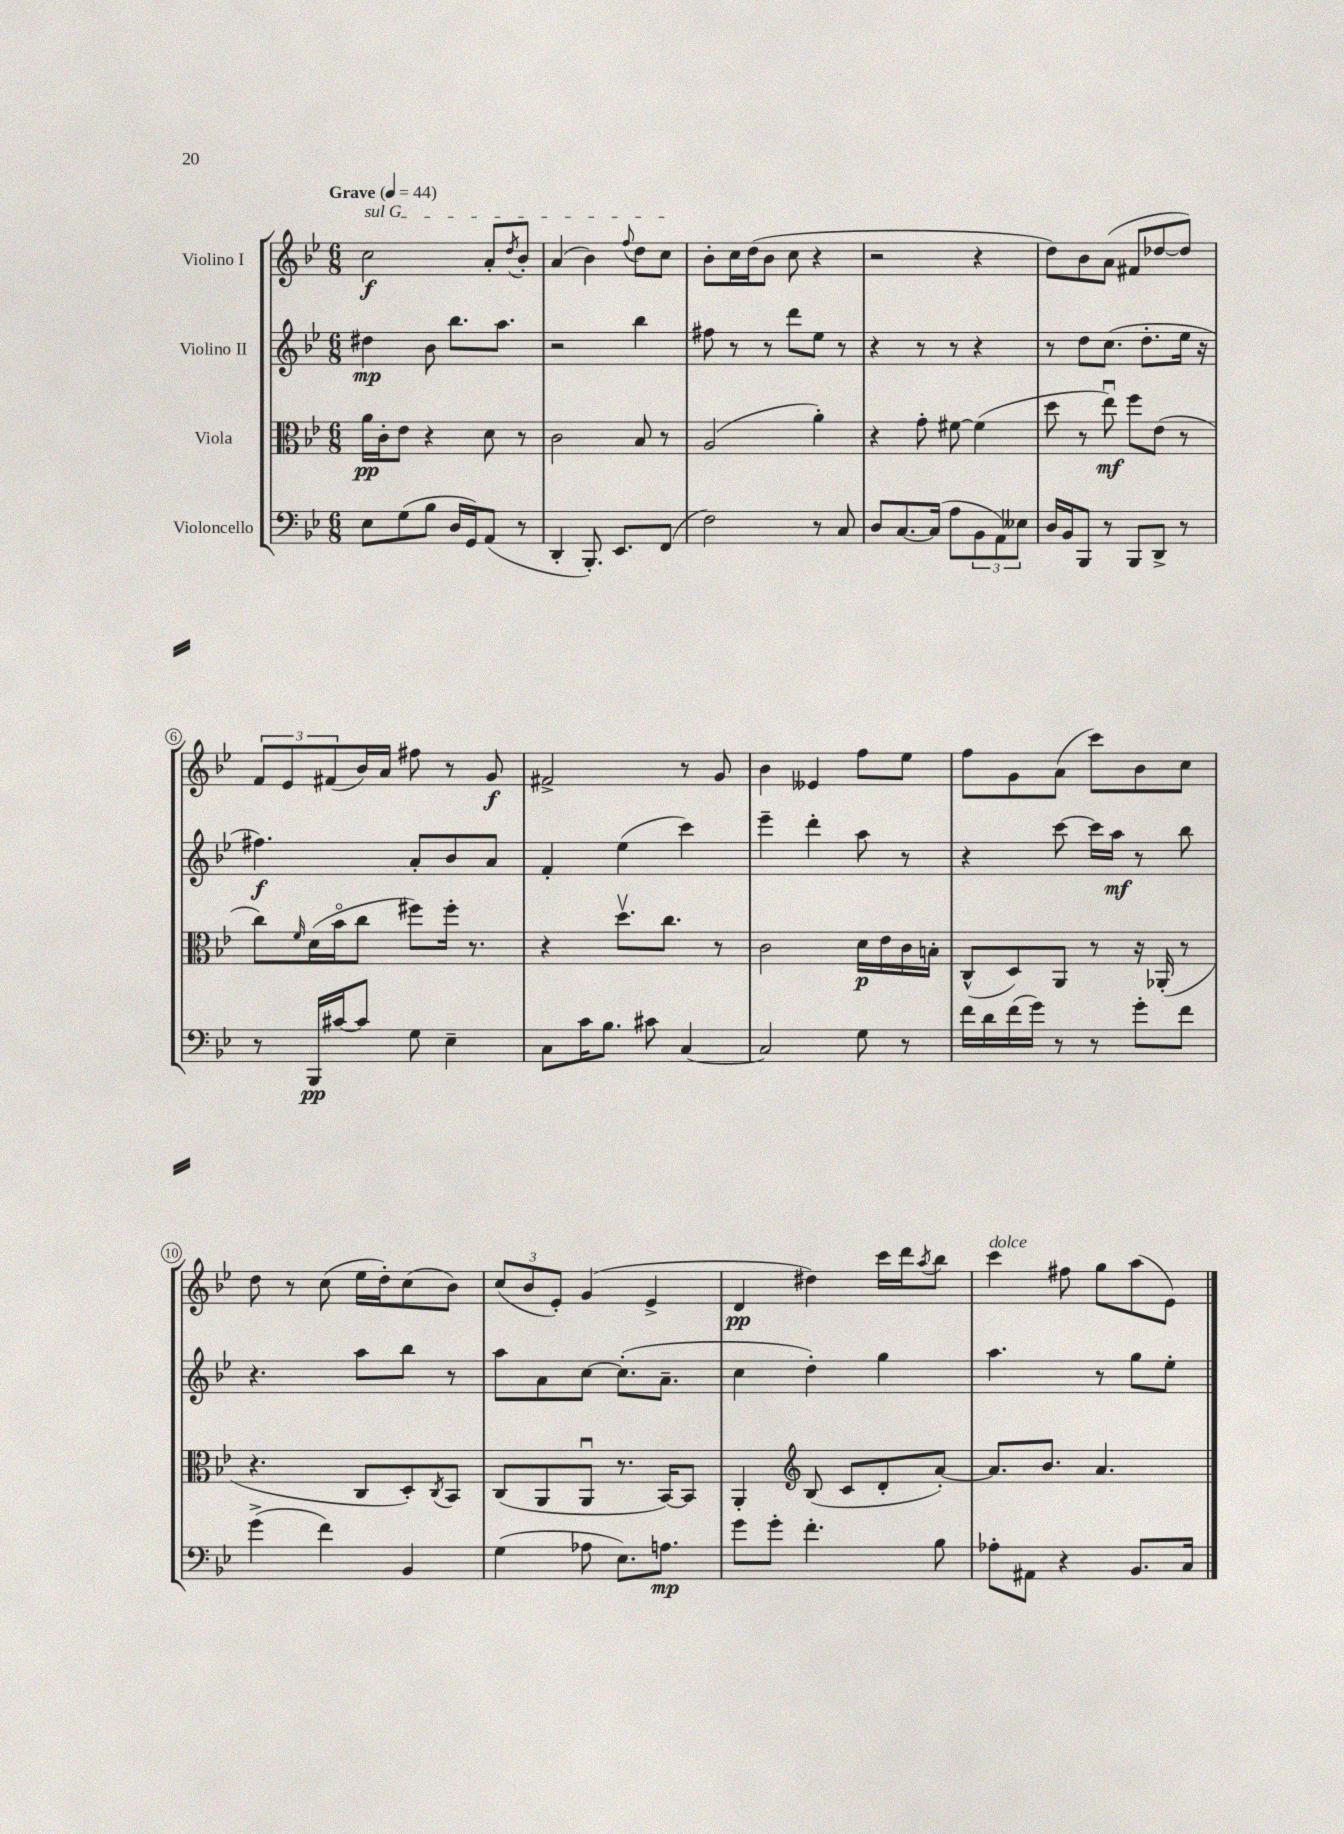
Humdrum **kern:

**kern	**dynam	**kern	**dynam	**kern	**dynam	**kern	**dynam
*part4	*part4	*part3	*part3	*part2	*part2	*part1	*part1
*staff4	*staff4	*staff3	*staff3	*staff2	*staff2	*staff1	*staff1
*I"Violoncello	*	*I"Viola	*	*I"Violino II	*	*I"Violino I	*
*clefF4	*	*clefC3	*	*clefG2	*	*clefG2	*
*k[b-e-]	*	*k[b-e-]	*	*k[b-e-]	*	*k[b-e-]	*
*M6/8	*	*M6/8	*	*M6/8	*	*M6/8	*
*MM44	*	*MM44	*	*MM44	*	*MM44	*
=1	=1	=1	=1	=1	=1	=1	=1
!	!	!	!	!	!	!LO:TX:a:B:t=Grave	!
!	!	!	!	!	!	!LO:TX:a:i:t=sul G	!
8E-\L	.	16a\LL	pp	4dd#X\	mp	2cc\	f
.	.	16c'\J	.	.	.	.	.
(8G\	.	8e-\J	.	.	.	.	.
8B-\J	.	4r	.	8b-\	.	.	.
16D/LL	.	.	.	8.bb-\L	.	.	.
16GG/J)	.	.	.	.	.	.	.
(8AA/J	.	8d\	.	.	.	8a'/L	.
.	.	.	.	8.aa\J	.	.	.
.	.	.	.	.	.	8qdd/	.
8r	.	8r	.	.	.	8b-'/J	.
=2	=2	=2	=2	=2	=2	=2	=2
4DD'/	.	2c\	.	2r	.	(4a/	.
8.BBB-'/)	.	.	.	.	.	4b-\)	.
8.EE-/L	.	.	.	.	.	.	.
.	.	.	.	.	.	8qqff/	.
.	.	8B-/	.	4bb-\	.	8dd\L	.
(8FF/J	.	8r	.	.	.	8cc\J	.
=3	=3	=3	=3	=3	=3	=3	=3
2F\)	.	(2A/	.	8ff#X\	.	8b-'\L	.
.	.	.	.	8r	.	16cc\L	.
.	.	.	.	.	.	(16dd\J	.
.	.	.	.	8r	.	8b-\J	.
.	.	.	.	8ddd\L	.	8cc\	.
8r	.	4a'\)	.	8ee-\J	.	4r	.
8C/	.	.	.	8r	.	.	.
=4	=4	=4	=4	=4	=4	=4	=4
8D/L	.	4r	.	4r	.	2r	.
[8.C/	.	.	.	.	.	.	.
.	.	8g'\	.	8r	.	.	.
(16C/Jk]	.	.	.	.	.	.	.
8A\L	.	[8f#X\	.	8r	.	.	.
12BB-\	.	(4f#\]	.	4r	.	4r	.
12AA\)	.	.	.	.	.	.	.
12E--X\J	.	.	.	.	.	.	.
=5	=5	=5	=5	=5	=5	=5	=5
16D/LL	.	8dd\	.	8r	.	8dd\L)	.
16BB-/J	.	.	.	.	.	.	.
8BBB-/J	.	8r	.	8dd\L	.	8b-\	.
8r	.	8ee-u\)	mf	(8.cc\J	.	(8a\J	.
8BBB-/L	.	8ff\L	.	.	.	8f#X/L	.
.	.	.	.	8.dd'\L	.	.	.
8DD^/J	.	(8e-\J	.	.	.	[8dd-X/	.
8r	.	8r	.	16ee-\Jk	.	8dd-/J])	.
.	.	.	.	16r	.	.	.
!!LO:LB:g=z
=6	=6	=6	=6	=6	=6	=6	=6
8r	.	8cc\L)	.	4.ff#X\)	f	12f/L	.
.	.	.	.	.	.	12e-/	.
.	.	16qqf/	.	.	.	.	.
16BBB-/LL	pp	(16d\L	.	.	.	.	.
.	.	.	.	.	.	(12f#X/	.
[16c#X/J	.	16b-\J	.	.	.	.	.
8c#/J]	.	8cc\J	.	.	.	16b-/L)	.
.	.	.	.	.	.	16a/JJ	.
8G\	.	8ff#X\L)	.	8a'/L	.	8ff#X\	.
4E-~\	.	16ff#'\Jk	.	8b-/	.	8r	.
.	.	8.r	.	.	.	.	.
.	.	.	.	8a/J	.	8g/	f
=7	=7	=7	=7	=7	=7	=7	=7
8C\L	.	4r	.	4f'/	.	2f#X^/	.
16c\K	.	.	.	.	.	.	.
8.B-\J	.	.	.	.	.	.	.
.	.	8.ddv\L	.	(4ee-\	.	.	.
8c#X\	.	.	.	.	.	.	.
.	.	8.cc\J	.	.	.	.	.
[4C/	.	.	.	4ccc\)	.	8r	.
.	.	8r	.	.	.	8g/	.
=8	=8	=8	=8	=8	=8	=8	=8
2C/]	.	2c\	.	4eee-~\	.	4b-\	.
.	.	.	.	4ddd'\	.	4e--X/	.
8G\	.	16d\LL	p	8aa\	.	8ff\L	.
.	.	16e-\	.	.	.	.	.
8r	.	16c\	.	8r	.	8ee-\J	.
.	.	16Bn'\JJ	.	.	.	.	.
=9	=9	=9	=9	=9	=9	=9	=9
16f\LL	.	(8C^^/L	.	4r	.	8ff\L	.
16d\	.	.	.	.	.	.	.
(16f\	.	8D/)	.	.	.	8g\	.
16g\JJ)	.	.	.	.	.	.	.
8r	.	8AA/J	.	[8ccc\	.	(8a\J	.
8r	.	8r	.	16ccc\LL]	.	8ccc\L)	.
.	.	.	.	16aa\JJ	mf	.	.
8g'\L	.	16r	.	8r	.	8b-\	.
.	.	(16AA-X'/	.	.	.	.	.
8f\J	.	8r	.	8bb-\	.	8cc\J	.
!!LO:LB:g=z
=10	=10	=10	=10	=10	=10	=10	=10
(4g^\	.	4.r	.	4.r	.	8dd\	.
.	.	.	.	.	.	8r	.
4f\)	.	.	.	.	.	(8cc\	.
.	.	8C/L	.	8aa\L	.	16ee-\LL	.
.	.	.	.	.	.	16dd'\J)	.
4BB-/	.	8D'/)	.	8bb-\J	.	(8cc\	.
.	.	8qC/	.	.	.	.	.
.	.	8BB-/J	.	8r	.	8b-\J)	.
=11	=11	=11	=11	=11	=11	=11	=11
(4G\	.	(8C/L	.	8aa\L	.	(12cc/L	.
.	.	.	.	.	.	12b-/	.
.	.	8AA/	.	8a\	.	.	.
.	.	.	.	.	.	12e-'/J)	.
8A-X\	.	8AAu/J	.	[8cc\J	.	(4g/	.
8.E-\L)	.	8.r	.	(8.cc'\L]	.	.	.
.	.	.	.	.	.	4e-^/	.
8.An\J	mp	[16BB-/KL)	.	8.a~\J	.	.	.
.	.	8BB-/J]	.	.	.	.	.
=12	=12	=12	=12	=12	=12	=12	=12
8g\L	.	4AA'/	.	4cc\	.	4d/	pp
8g'\J	.	.	.	.	.	.	.
*	*	*clefG2	*	*	*	*	*
4.f'\	.	(8B-/	.	4dd'\)	.	4dd#X\)	.
.	.	8c/L	.	.	.	.	.
.	.	8d'/	.	4gg\	.	16ccc\LL	.
.	.	.	.	.	.	16ddd\J	.
.	.	.	.	.	.	8qaa/	.
8B-\	.	[8a'/J)	.	.	.	8bb-\J	.
=13	=13	=13	=13	=13	=13	=13	=13
!	!	!	!	!	!	!LO:TX:a:i:t=dolce	!
8A-X'\L	.	8.a/L]	.	4.aa\	.	4ccc\	.
8AA#X\J	.	.	.	.	.	.	.
.	.	8.b-/J	.	.	.	.	.
4r	.	.	.	.	.	8ff#X\	.
.	.	4.a/	.	8r	.	8gg\L	.
8.BB-/L	.	.	.	8gg\L	.	(8aa\	.
.	.	.	.	8ee-'\J	.	8e-\J)	.
16C/Jk	.	.	.	.	.	.	.
==	==	==	==	==	==	==	==
*-	*-	*-	*-	*-	*-	*-	*-
